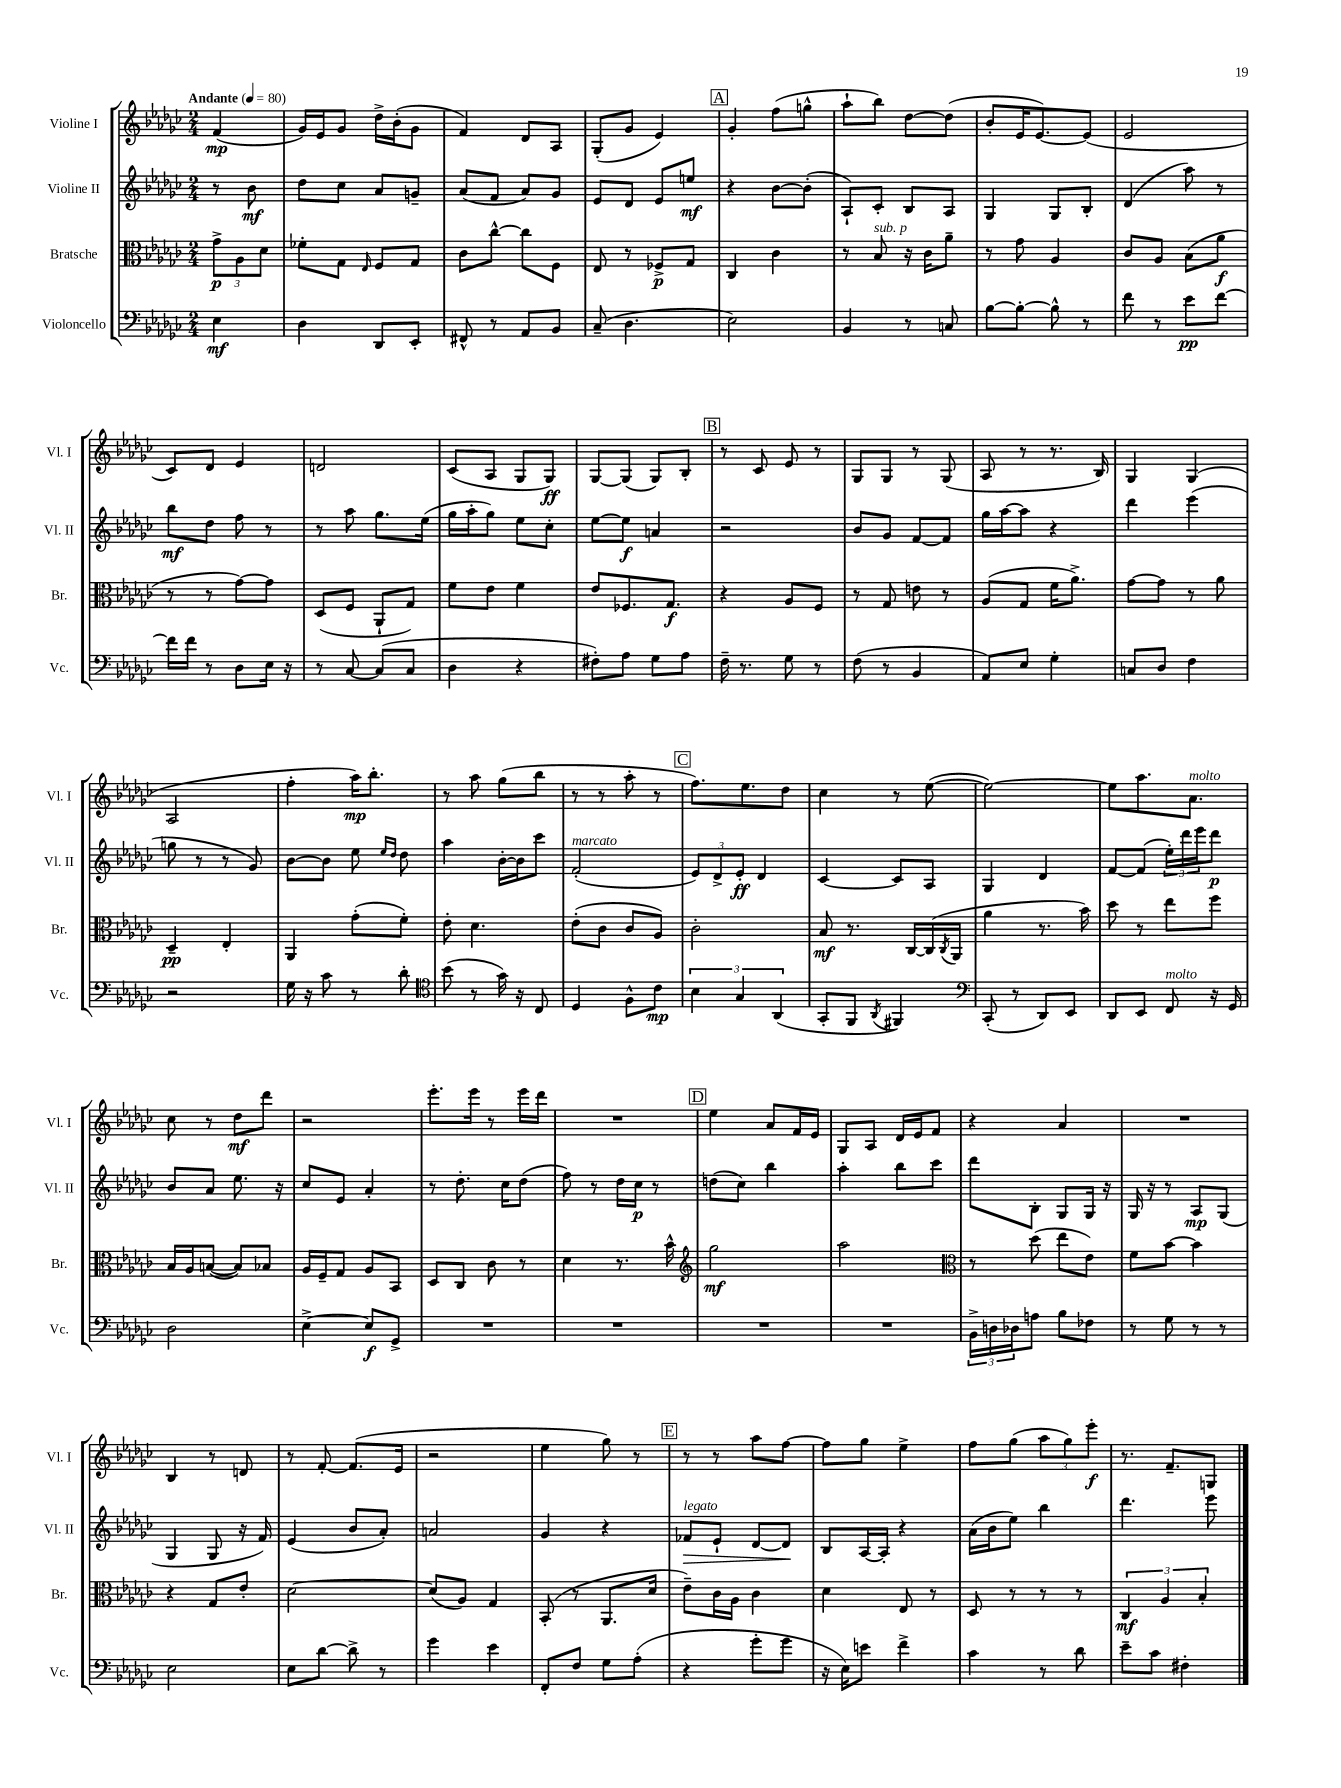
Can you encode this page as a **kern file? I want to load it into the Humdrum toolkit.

**kern	**kern	**kern	**kern
*staff4	*staff3	*staff2	*staff1
*clefF4	*clefC3	*clefG2	*clefG2
*k[b-e-a-d-g-c-]	*k[b-e-a-d-g-c-]	*k[b-e-a-d-g-c-]	*k[b-e-a-d-g-c-]
*M2/4	*M2/4	*M2/4	*M2/4
*MM80	*MM80	*MM80	*MM80
4E-	12g-^	8r	(4f
.	12A-	.	.
.	.	8b-	.
.	12d-	.	.
=	=	=	=
4D-	8f-'	8dd-	16g-)
.	.	.	16e-
.	8G-	8cc-	8g-
.	16qqE-	.	.
8DD-	8F	8a-	16dd-^
.	.	.	(16b-'
8EE-'	8G-	8g~	8g-
=	=	=	=
8FF#^^	8c-	(8a-	4f)
8r	[8cc-^^	8f	.
8AA-	8cc-]	8a-)	8d-
8BB-	8F	8g-	8A-
=	=	=	=
(8C-~	8E-	8e-	(8G-'
4.D-	8r	8d-	8g-
.	8F-^	8e-	4e-)
.	8G-	8ee	.
=	=	=	=
2E-)	4C-	4r	4g-'
.	4c-	[8b-	(8ff
.	.	(8b-']	8gg^^
=	=	=	=
4BB-	8r	8A-`)	8aa-`
.	8B-	8c-'	8bb-)
8r	16r	8B-	[8dd-
.	16c-	.	.
8C	8a-~	8A-	(8dd-]
=	=	=	=
[8B-	8r	4G-	8b-'
8B-'_	8g-	.	16e-
.	.	.	[8.e-)
8B-^^]	4A-	8G-	.
8r	.	8B-'	(8e-]
=	=	=	=
8f	8c-	(4d-	2e-
8r	8A-	.	.
8e-	(8B-	8aa-)	.
[8f	8a-	8r	.
=	=	=	=
16f]	8r	8bb-	8c-)
16f	.	.	.
8r	8r	8dd-	8d-
8D-	[8g-)	8ff	4e-
16E-	8g-]	8r	.
16r	.	.	.
=	=	=	=
8r	(8D-	8r	2d
[8C-	8F	8aa-	.
(8C-]	8AA-`	8.gg-	.
8C-	8G-)	.	.
.	.	(16ee-	.
=	=	=	=
4D-	8f	16gg-	(8c-
.	.	16aa-'	.
.	8e-	8gg-)	8A-
4r	4f	8ee-	8G-
.	.	8cc-'	8G-)
=	=	=	=
8F#')	8e-	[8ee-	[8G-
8A-	8.F-	8ee-]	(8G-]
8G-	.	4a	8G-)
.	8.G-	.	.
8A-	.	.	8B-'
=	=	=	=
16F~	4r	2r	8r
8.r	.	.	.
.	.	.	8c-
8G-	8A-	.	8e-
8r	8F	.	8r
=	=	=	=
(8F	8r	8b-	8G-
8r	8G-	8g-	8G-
4BB-	8e	[8f	8r
.	8r	8f]	(8G-
=	=	=	=
8AA-)	(8A-	16gg-	8A-
.	.	[16aa-	.
8E-	8G-	8aa-]	8r
4G-'	16f	4r	8.r
.	8.a-^)	.	.
.	.	.	16B-)
=	=	=	=
8C	[8g-	4ddd-	4G-
8D-	8g-]	.	.
4F	8r	(4eee-	(4G-
.	8a-	.	.
=	=	=	=
2r	4D-~	8gg	2A-
.	.	8r	.
.	4E-'	8r	.
.	.	8g-)	.
=	=	=	=
16G-	4AA-	[8b-	4ff'
16r	.	.	.
8c-	.	8b-]	.
8r	(8g-'	8ee-	16aa-)
.	.	.	8.bb-'
.	.	16qqee-	.
.	.	16qqdd-	.
8d-'	8f')	8dd-	.
=	=	=	=
*clefC4	*	*	*
(8b-	8e-'	4aa-	8r
8r	4.d-	.	8aa-
16g-)	.	[16b-'	(8gg-
16r	.	16b-]	.
8C-	.	8ccc-	8bb-
=	=	=	=
4D-	(8e-'	(2f'	8r
.	8c-	.	8r
8F^^	8c-	.	8aa-'
8c-	8A-)	.	8r
=	=	=	=
6B-	2c-'	12e-)	8.ff)
.	.	12d-^	.
6G-	.	12e-'	.
.	.	.	8.ee-
.	.	4d-	.
(6AA-	.	.	.
.	.	.	8dd-
=	=	=	=
8GG-'	8B-	[4c-	4cc-
8FF	8.r	.	.
8qAA-	.	.	.
4FF#)	.	8c-]	8r
.	[16C-	.	.
.	(16C-]	8A-	([8ee-
.	8qC-	.	.
.	16AA-	.	.
=	=	=	=
*clefF4	*	*	*
(8CC-'	4a-	4G-	2ee-_)
8r	.	.	.
8DD-)	8.r	4d-	.
8EE-	.	.	.
.	16b-)	.	.
=	=	=	=
8DD-	8dd-	[8f	8ee-]
8EE-	8r	(8f]	8.aa-
8FF	8ee-	24ee-')	.
.	.	24ddd-	.
.	.	.	8.a-
.	.	24eee-	.
16r	8ff	8ddd-	.
16GG-	.	.	.
=	=	=	=
2D-	16B-	8b-	8cc-
.	16A-	.	.
.	([8B	8a-	8r
.	8B])	8.ee-	8dd-
.	8B-	.	8ddd-
.	.	16r	.
=	=	=	=
[4E-^	16A-	8cc-	2r
.	16F~	.	.
.	8G-	8e-	.
8E-]	8A-	4a-'	.
8GG-^	8BB-	.	.
=	=	=	=
2r	8D-	8r	8.eee-'
.	8C-	8.dd-'	.
.	.	.	16eee-
.	8c-	.	8r
.	.	16cc-	.
.	8r	(8dd-	16eee-
.	.	.	16ddd-
=	=	=	=
2r	4d-	8ff)	2r
.	.	8r	.
.	8.r	16dd-	.
.	.	16cc-	.
.	.	8r	.
.	16b-^^	.	.
=	=	=	=
*	*clefG2	*	*
2r	2gg-	(8dd	4ee-
.	.	8cc-)	.
.	.	4bb-	8a-
.	.	.	16f
.	.	.	16e-
=	=	=	=
2r	2aa-	4aa-'	8G-
.	.	.	8A-
.	.	8bb-	16d-
.	.	.	16e-
.	.	8ccc-	8f
=	=	=	=
*	*clefC3	*	*
24BB-^	8r	8ddd-	4r
24D	.	.	.
24D-	.	.	.
8A	(8dd-	8B-'	.
8B-	8ee-	8G-	4a-
8F-	8e-)	16G-	.
.	.	16r	.
=	=	=	=
8r	8f	16G-	2r
.	.	16r	.
8G-	[8b-	8r	.
8r	4b-]	8A-	.
8r	.	(8G-	.
=	=	=	=
2E-	4r	4G-	4B-
.	8G-	8G-	8r
.	8e-'	16r	8d
.	.	16f)	.
=	=	=	=
8E-	[2d-	(4e-	8r
[8d-	.	.	[8f'
8d-^]	.	8b-	(8.f]
8r	.	8a-')	.
.	.	.	16e-
=	=	=	=
4g-	(8d-]	2a	2r
.	8A-)	.	.
4e-	4G-	.	.
=	=	=	=
8FF'	(8BB-'	4g-	4ee-
8F	8r	.	.
8G-	8.AA-	4r	8gg-)
(8A-'	.	.	8r
.	16d-	.	.
=	=	=	=
4r	8e-~)	8f-	8r
.	16c-	8e-`	8r
.	16A-	.	.
8g-'	4c-	[8d-	8aa-
8g-	.	8d-]	[8ff
=	=	=	=
16r	4d-	8B-	8ff]
16E-)	.	.	.
8e	.	[16A-	8gg-
.	.	16A-']	.
4f^	8E-	4r	4ee-^
.	8r	.	.
=	=	=	=
4c-	8D-	(16a-	8ff
.	.	16b-	.
.	8r	8ee-)	(8gg-
8r	8r	4bb-	12aa-
.	.	.	12gg-)
8d-	8r	.	.
.	.	.	12eee-'
=	=	=	=
8e-~	6C-	4.ddd-	8.r
8c-	.	.	.
.	6A-	.	.
.	.	.	8.f~
4F#'	.	.	.
.	6B-'	.	.
.	.	8eee-	8G
==	==	==	==
*-	*-	*-	*-
